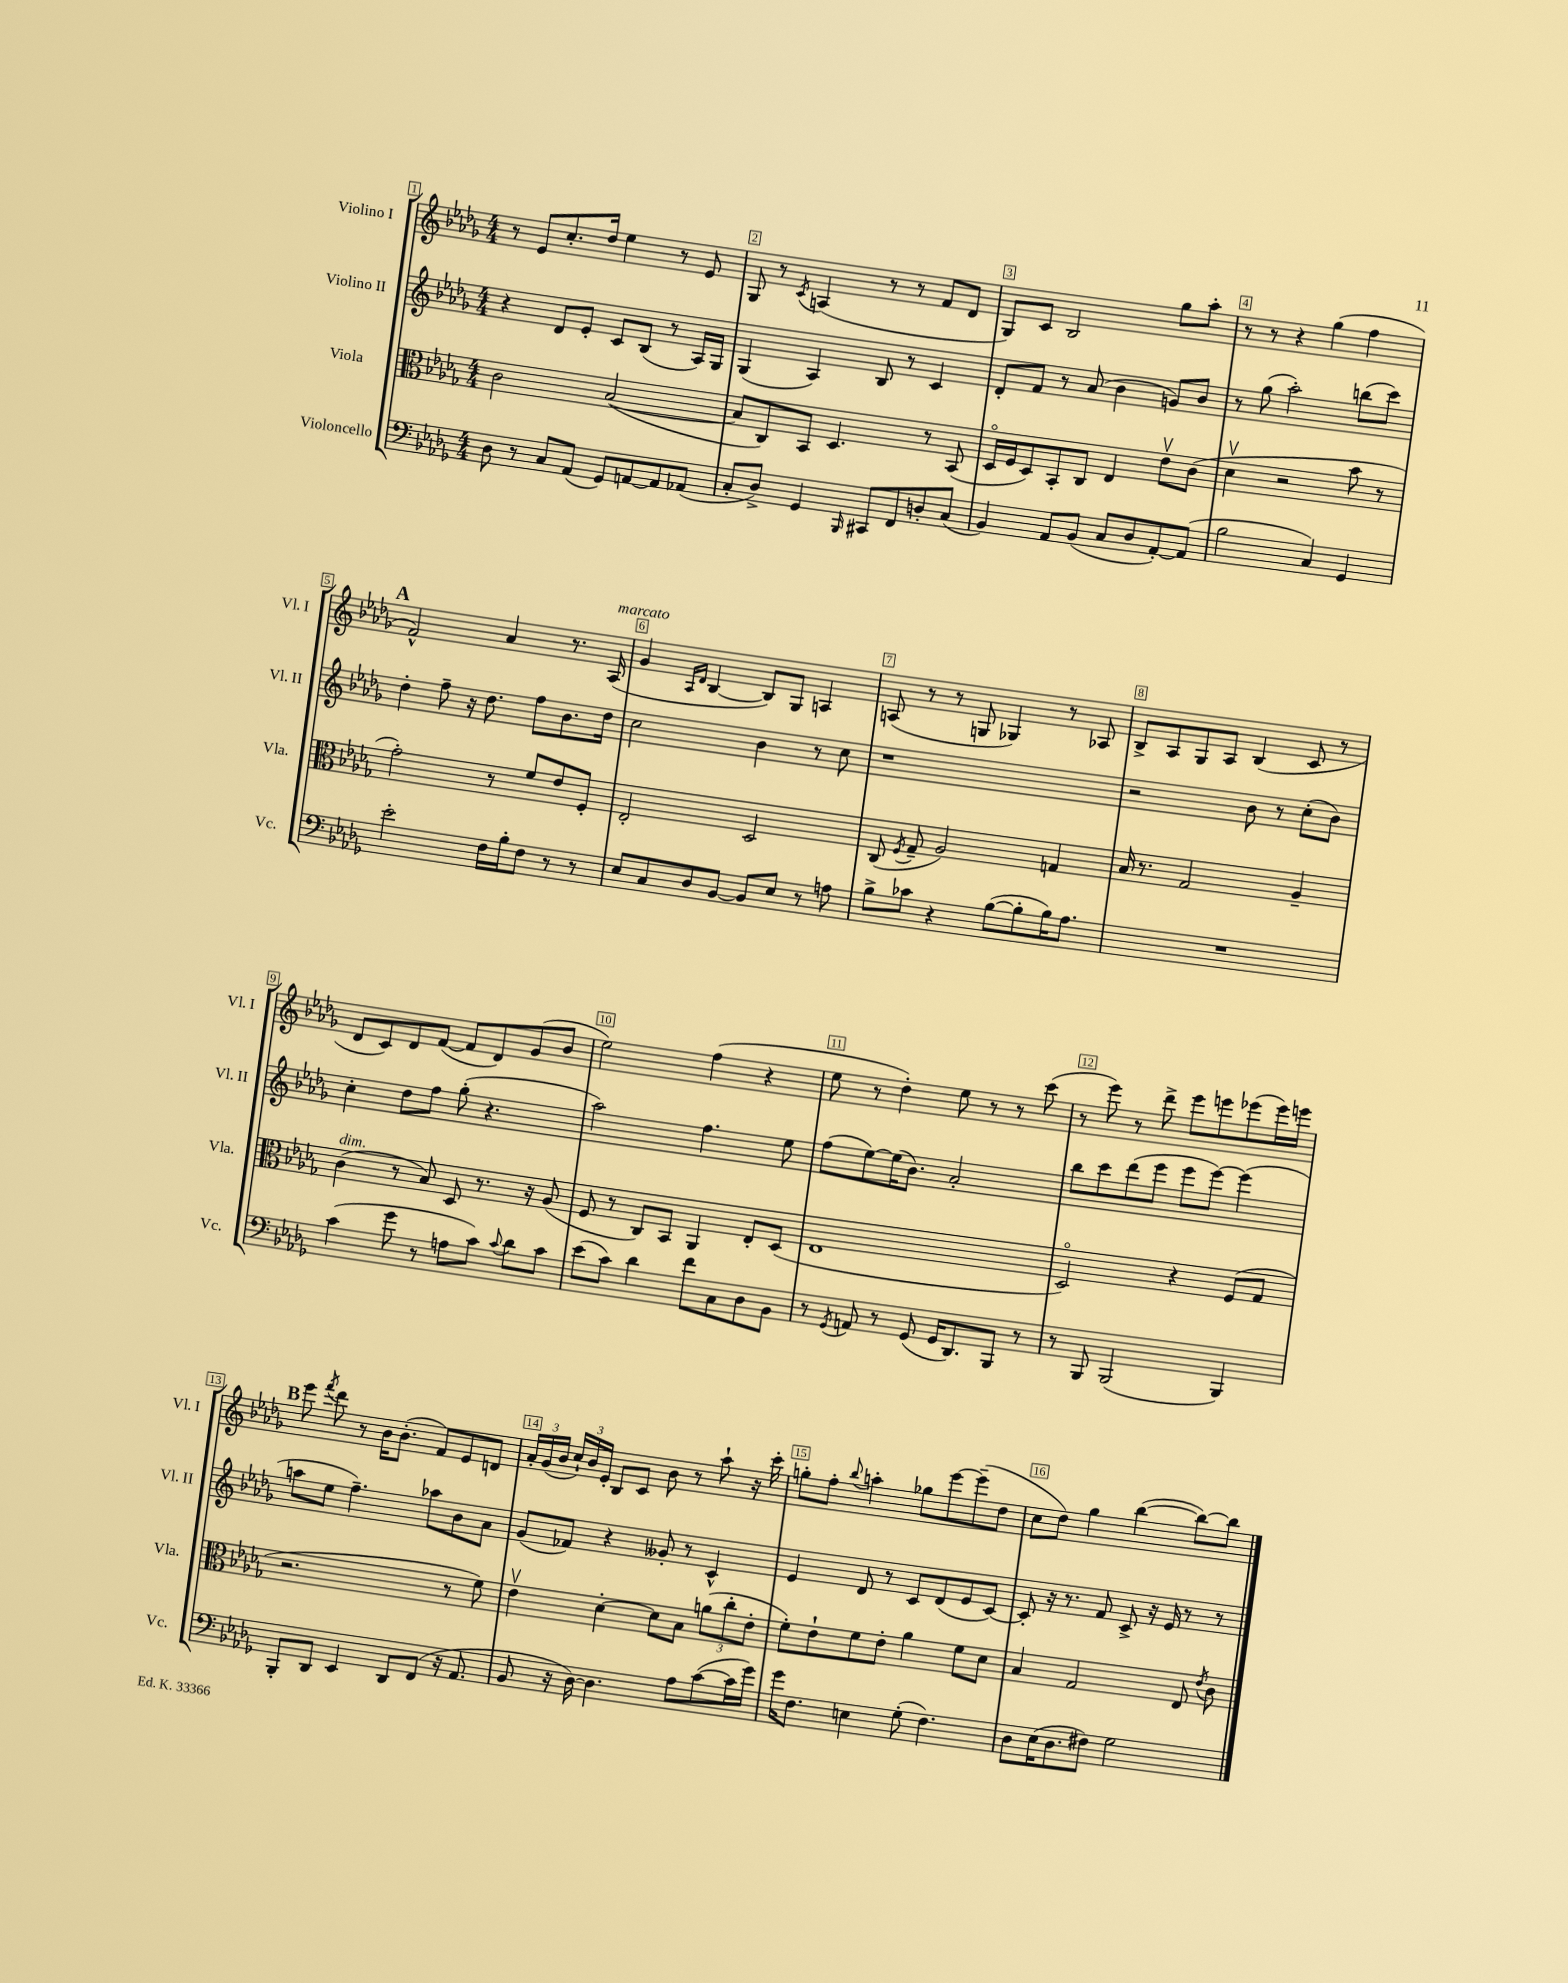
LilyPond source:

<<
\new StaffGroup <<
\new Staff = "s0" \with { instrumentName = "Violino I" shortInstrumentName = "Vl. I" } {
    \clef treble \key des \major \numericTimeSignature \time 4/4
    \autoBeamOff r8 ees'8[ c''8.-. des''16] ees''4 r8 ees'8 |
    ges8 r8 \acciaccatura { c'8 } a4( r8 r8 f'8[ des'8] |
    ges8[) c'8] bes2 ges''8[ aes''8]-. |
    r8 r8 r4 ges''4( f''4 |
    \mark \markup { \bold "A" } f'2-^) aes'4 r8. aes16^\markup { \italic "marcato" }( |
    ges'4 \grace { aes16[ des'16] } bes4~ bes8[) ges8] a4 |
    a8( r8 r8 g8 ges4) r8 aes8 |
    bes8[-> aes8 ges8 aes8] bes4( c'8 r8 |
    des'8[ c'8) des'8 f'8]~( f'8[ des'8) ges'8( bes'8] |
    ees''2) f''4( r4 |
    ees''8 r8 des''4-.) ees''8 r8 r8 c'''8( |
    r8 ees'''8) r8 des'''8-> ees'''8[ e'''8 ees'''8( ees'''16) e'''16] |
    \mark \markup { \bold "B" } ees'''8 \acciaccatura { f'''8 } des'''8 r8 bes'16[ bes'8.]-.( f'8[) ees'8 d'8] |
    \tuplet 3/2 { aes'16[-. ges'16( bes'16] } \tuplet 3/2 { c''16[-!) bes'16 ees'16]-. } bes8[ c'8] bes'8 r8 aes''8-! r16 c'''16-. |
    g''8[-. f''8]-. \appoggiatura { bes''8 } a''4-. ges''8[ ees'''8~ ees'''8--( des''8] |
    c''8[ des''8]) ges''4 bes''4~( bes''8[~) bes''8] \bar "|." |
}
\new Staff = "s1" \with { instrumentName = "Violino II" shortInstrumentName = "Vl. II" } {
    \clef treble \key des \major \numericTimeSignature \time 4/4
    \autoBeamOff r4 des'8[ ees'8]-. c'8[ bes8]( r8 aes16[) ges16] |
    ges4( aes4) bes8 r8 c'4 |
    des'8[-. f'8] r8 aes'8( bes'4 g'8[) bes'8] |
    r8 ges''8( aes''2-.) b''8[( c'''8]) |
    \mark \markup { \bold "A" } des''4-. f''8-- r16 des''8. f''8[ bes'8. des''16] |
    c''2 bes'4 r8 c''8 |
    r1 |
    r2 bes'8 r8 c''8[-.( bes'8]) |
    c''4-. des''8[ f''8] ges''8-.( r4. |
    aes''2) f''4. ees''8 |
    f''8[( ees''8~) ees''16( bes'8.]) aes'2-. |
    bes''8[ c'''8 des'''8( ees'''8] ees'''8[ ees'''8]~) ees'''4( |
    \mark \markup { \bold "B" } a''8[ ees''8] f''4.--) aes''8[ bes'8 aes'8] |
    ges'8[( fes'8]) r4 geses'8-. r8 c'4-^ |
    ees'4 des'8 r8 c'8[ des'8( ees'8 c'8]~) |
    c'8-. r16 r8. f'8 c'8-> r16 ees'16 r8 r8 \bar "|." |
}
\new Staff = "s2" \with { instrumentName = "Viola" shortInstrumentName = "Vla." } {
    \clef alto \key des \major \numericTimeSignature \time 4/4
    \autoBeamOff c'2 bes2~( |
    bes8[ c8) bes,8] des4. r8 bes,8( |
    des16[\flageolet f16 des8) bes,8-. c8] ees4 ees'8[\upbow c'8]( |
    des'4\upbow r2 bes'8 r8 |
    \mark \markup { \bold "A" } ges'2-.) r8 f'8[ ees'8 f8]-. |
    ees2-. des2 |
    c8( \acciaccatura { f8 } ges8-- aes2) g4 |
    bes16 r8. ges2 aes4-- |
    c'4^\markup { \italic "dim." }( r8 bes8) des8 r8. r16 aes8( |
    f8 r8 c8[) bes,8] aes,4 ees8[-. des8]( |
    ees1 |
    des2\flageolet) r4 f8[( ges8] |
    \mark \markup { \bold "B" } r2. r8 f'8) |
    ees'4\upbow des'4~-. des'8[ bes8] \tuplet 3/2 { a'8[( c''8-. ees'8]-. } |
    f'8[-.) ees'8-! f'8 ees'8]-. aes'4 f'8[ des'8] |
    bes4 ges2 ees8 \acciaccatura { ees'8 } c'8 \bar "|." |
}
\new Staff = "s3" \with { instrumentName = "Violoncello" shortInstrumentName = "Vc." } {
    \clef bass \key des \major \numericTimeSignature \time 4/4
    \autoBeamOff des8 r8 c8[ aes,8]( ges,8[) a,8~ a,8 aes,8]( |
    c8[-. des8]->) ges,4 \grace { bes,,16 } cis,8[ f,8 d8-. c8]( |
    bes,4) aes,8[ bes,8]( c8[ des8 aes,8~-.) aes,8]( |
    bes2 c4) ges,4 |
    \mark \markup { \bold "A" } ees'2-. f16[ bes16-. f8] r8 r8 |
    ees8[ c8 des8 bes,8]~ bes,8[ ees8] r8 a8 |
    bes8[-> ces'8] r4 bes8[~( bes8-. bes16) aes8.] |
    R1 |
    c'4( ges'8 r8 a8[ c'8]) \appoggiatura { c'8 } des'8[ c'8] |
    ees'8[( c'8]) des'4 f'8[ c8 des8 bes,8] |
    r8 \acciaccatura { ges,8 } a,8 r8 ges,8( ges,16[ des,8.) bes,,8] r8 |
    r8 bes,,8 bes,,2( bes,,4) |
    \mark \markup { \bold "B" } bes,,8[-. des,8] ees,4 des,8[ f,8]( r16 aes,8. |
    bes,8 r16 des16~) des4. aes8[ c'8~( c'16 ges'16]) |
    ges'16[ f8.] e4 ges8-.( f4.) |
    des8[ ees16( des8. fis8]) ges2 \bar "|." |
}
>>
>>
\layout { \context { \Score \override BarNumber.break-visibility = ##(#f #t #t) barNumberVisibility = #all-bar-numbers-visible \override BarNumber.stencil = #(make-stencil-boxer 0.1 0.3 ly:text-interface::print) } }
